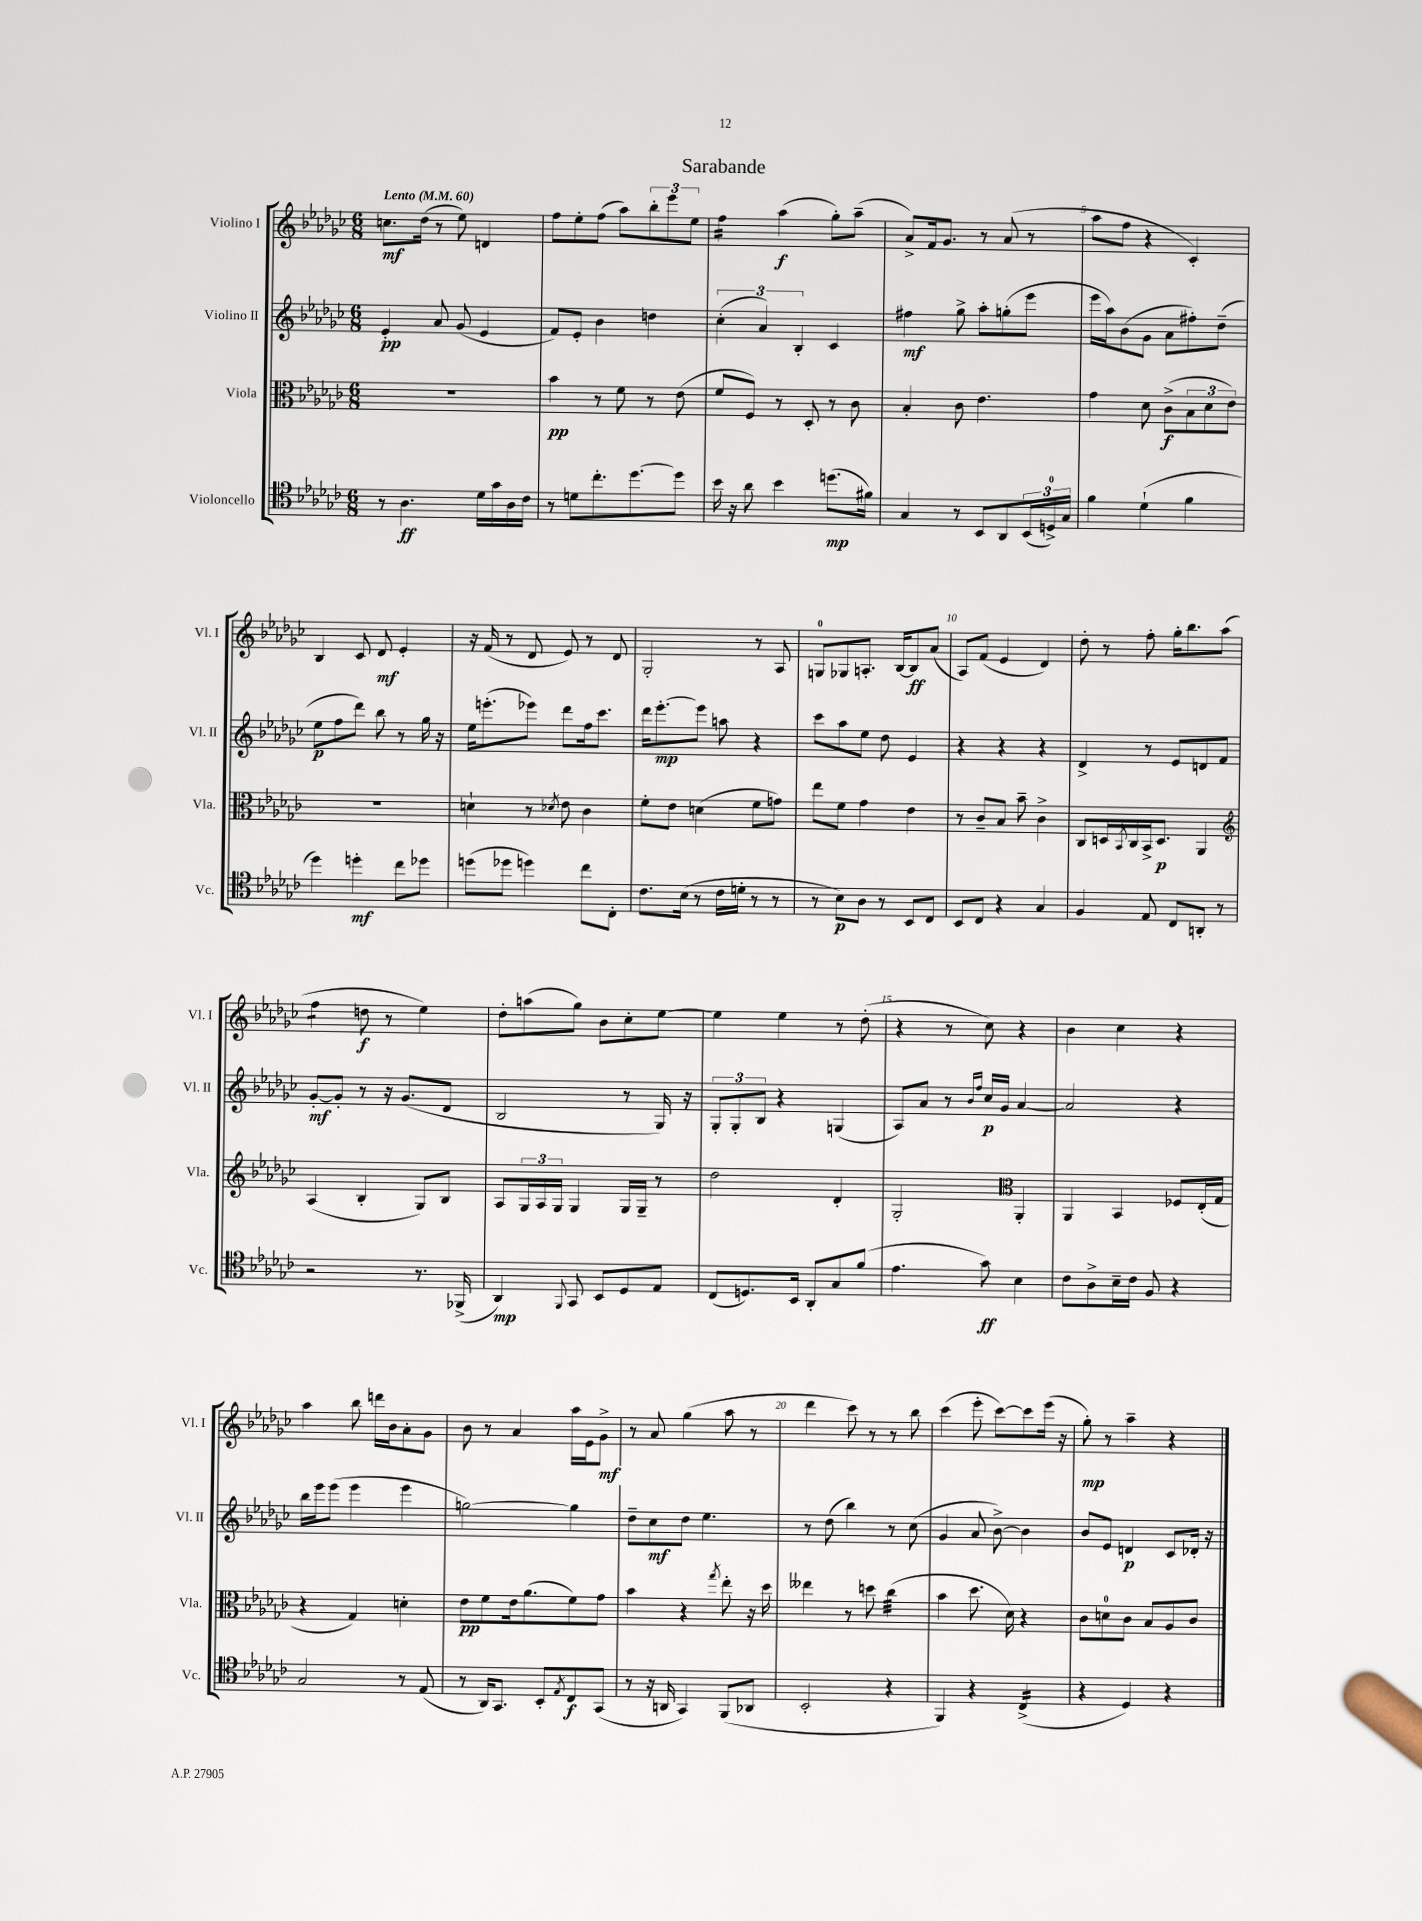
\header { title = "Sarabande" }
<<
\new StaffGroup <<
\new Staff = "s0" \with { instrumentName = "Violino I" shortInstrumentName = "Vl. I" } {
    \clef treble \key ges \major \numericTimeSignature \time 6/8 \tempo "Lento" 4 = 60
    c''8.\mf des''16( r8 ees''8) d'4 |
    f''8 ees''8-. f''8( aes''8) \tuplet 3/2 { bes''8-. ees'''8 ees''8 } |
    f''4:16 aes''4\f( ges''8-.) aes''8--( |
    aes'8->) f'16 ges'8. r8 aes'8( r8 |
    aes''8 f''8 r4 ces'4-.) |
    bes4 ces'8 des'8\mf ees'4-. |
    r16 f'16( r8 des'8 ees'8) r8 des'8 |
    ges2-. r8 aes8 |
    g8-0 ges8 a8.-. bes16~ bes8\ff aes'8( |
    aes8) f'8( ees'4 des'4) |
    des''8-. r8 f''8-. ges''16-. bes''8. aes''8( |
    f''4:8 d''8\f r8 ees''4) |
    des''8-. a''8( ges''8) bes'8 ces''8-. ees''8~ |
    ees''4 ees''4 r8 des''8-.( |
    r4 r8 ces''8) r4 |
    bes'4 ces''4 r4 |
    aes''4 bes''8 d'''16 bes'16 aes'8-. ges'8 |
    bes'8 r8 aes'4 aes''16 ees'16 ges'8->\mf |
    r8 aes'8 ges''4( aes''8 r8 |
    des'''4 ces'''8) r8 r8 bes''8 |
    ces'''4( ees'''8-. ces'''8~) ces'''8 ees'''16( r16 |
    ges''8-.\mp) r8 aes''4-- r4 \bar "|." |
}
\new Staff = "s1" \with { instrumentName = "Violino II" shortInstrumentName = "Vl. II" } {
    \clef treble \key ges \major \numericTimeSignature \time 6/8
    ees'4-.\pp aes'8 ges'8( ees'4 |
    f'8) ees'8-. bes'4 d''4 |
    \tuplet 3/2 { ces''4-.( aes'4) bes4-. } ces'4 |
    fis''4\mf ges''8-> aes''8-. g''8-.( ees'''8 |
    ees'''16 aes''16) bes'8( ges'8 aes'8 fis''8-.) des''8--( |
    ees''8\p f''8 des'''8) bes''8 r8 ges''16 r16 |
    ees''16 e'''8.-.( ees'''8) des'''8 f''16 ces'''8. |
    des'''16 ees'''8.~-.\mp ees'''8 a''8 r4 |
    ces'''8 aes''8 ees''8 des''8 ees'4 |
    r4 r4 r4 |
    des'4-> r8 ees'8 d'8 f'8 |
    ges'8~-.\mf ges'8-. r8 r16 ges'8.( des'8 |
    bes2 r8 ges16) r16 |
    \tuplet 3/2 { ges8-. ges8-. bes8 } r4 g4( |
    aes8) aes'8 r8 \grace { bes'16 f''16 } ces''16\p ges'16 aes'4~ |
    aes'2 r4 |
    bes''16 ees'''16 ees'''8( ees'''4 ees'''4 |
    g''2~) g''4 |
    des''8-- ces''8\mf des''8 ees''4. |
    r8 des''8( bes''4) r8 ces''8( |
    ges'4 aes'8 bes'8~->) bes'4 |
    bes'8 ees'8 d'4\p ces'8 des'16-. r16 \bar "|." |
}
\new Staff = "s2" \with { instrumentName = "Viola" shortInstrumentName = "Vla." } {
    \clef alto \key ges \major \numericTimeSignature \time 6/8
    R2. |
    bes'4\pp r8 f'8 r8 ees'8( |
    f'8 f8) r8 des8-. r8 ces'8 |
    bes4-. ces'8 ees'4. |
    ges'4 des'8 ces'8->\f( \tuplet 3/2 { bes8 des'8 ees'8) } |
    R2. |
    d'4-! r8 \acciaccatura { des'8 } ees'8 ces'4 |
    f'8-. ees'8 d'4( f'8 g'8) |
    ees''8 f'8 ges'4 ees'4 |
    r8 ces'8-- bes8 bes'8-- ces'4-> |
    ces8 d16 \acciaccatura { bes,8 } ces16 bes,16-> d8.\p aes,4 |
    \clef treble aes4( bes4-. ges8) bes8 |
    aes8 \tuplet 3/2 { ges16 aes16 ges16 } ges4 ges16 ges16-- r8 |
    des''2 des'4-. |
    ges2-. \clef alto aes,4-. |
    aes,4 bes,4 fes8 ees16-.( ges16 |
    r4 ges4) d'4-. |
    ees'8\pp f'8 ees'16 aes'8.( f'8) ges'8 |
    bes'4 r4 \acciaccatura { ges''8 } ees''8-. r16 des''16 |
    eeses''4 r8 d''8 ces''4:32( |
    bes'4 des''8. des'16) r4 |
    ces'8 d'8-0 ces'8 bes8 aes8 ces'8 \bar "|." |
}
\new Staff = "s3" \with { instrumentName = "Violoncello" shortInstrumentName = "Vc." } {
    \clef tenor \key ges \major \numericTimeSignature \time 6/8
    r8 aes4.\ff des'16 ges'16 aes16 ces'16 |
    r8 d'8 ces''8.-. des''8.~ des''8 |
    bes'16 r16 aes'8 bes'4 d''8.\mp( fis'16) |
    ges4 r8 bes,8 aes,8 \tuplet 3/2 { bes,16( d16-0->) ges16 } |
    f'4 des'4-!( f'4 |
    des''4) d''4-.\mf ces''8 des''8 |
    d''8( des''8 d''4) ces''8 ces8-. |
    ces'8. bes16( r8 ces'16 d'16-. r8 r8 |
    r8 bes8\p) aes8 r8 bes,8 ces8 |
    bes,8 ces8 r4 ges4 |
    f4 ees8 ces8 a,8-. r8 |
    r2 r8. fes,16->( |
    aes,4\mp) \appoggiatura { f,8 } ges,8 bes,8 des8 ees8 |
    ces8( d8.) bes,16 aes,8-. ges8 f'8( |
    ees'4. ges'8\ff) bes4 |
    ces'8 aes8-> bes16-- ces'16 f8 r4 |
    ges2 r8 ees8( |
    r8 aes,16) ges,8. bes,8-. \acciaccatura { ees8 } ces8\f ges,8( |
    r8 r16 a,16 ges,4) f,8( aes,8 |
    bes,2-. r4 |
    f,4) r4 ces4:16->( |
    r4 des4) r4 \bar "|." |
}
>>
>>
\layout { \context { \Score \override BarNumber.break-visibility = ##(#f #t #t) barNumberVisibility = #(every-nth-bar-number-visible 5) } }
